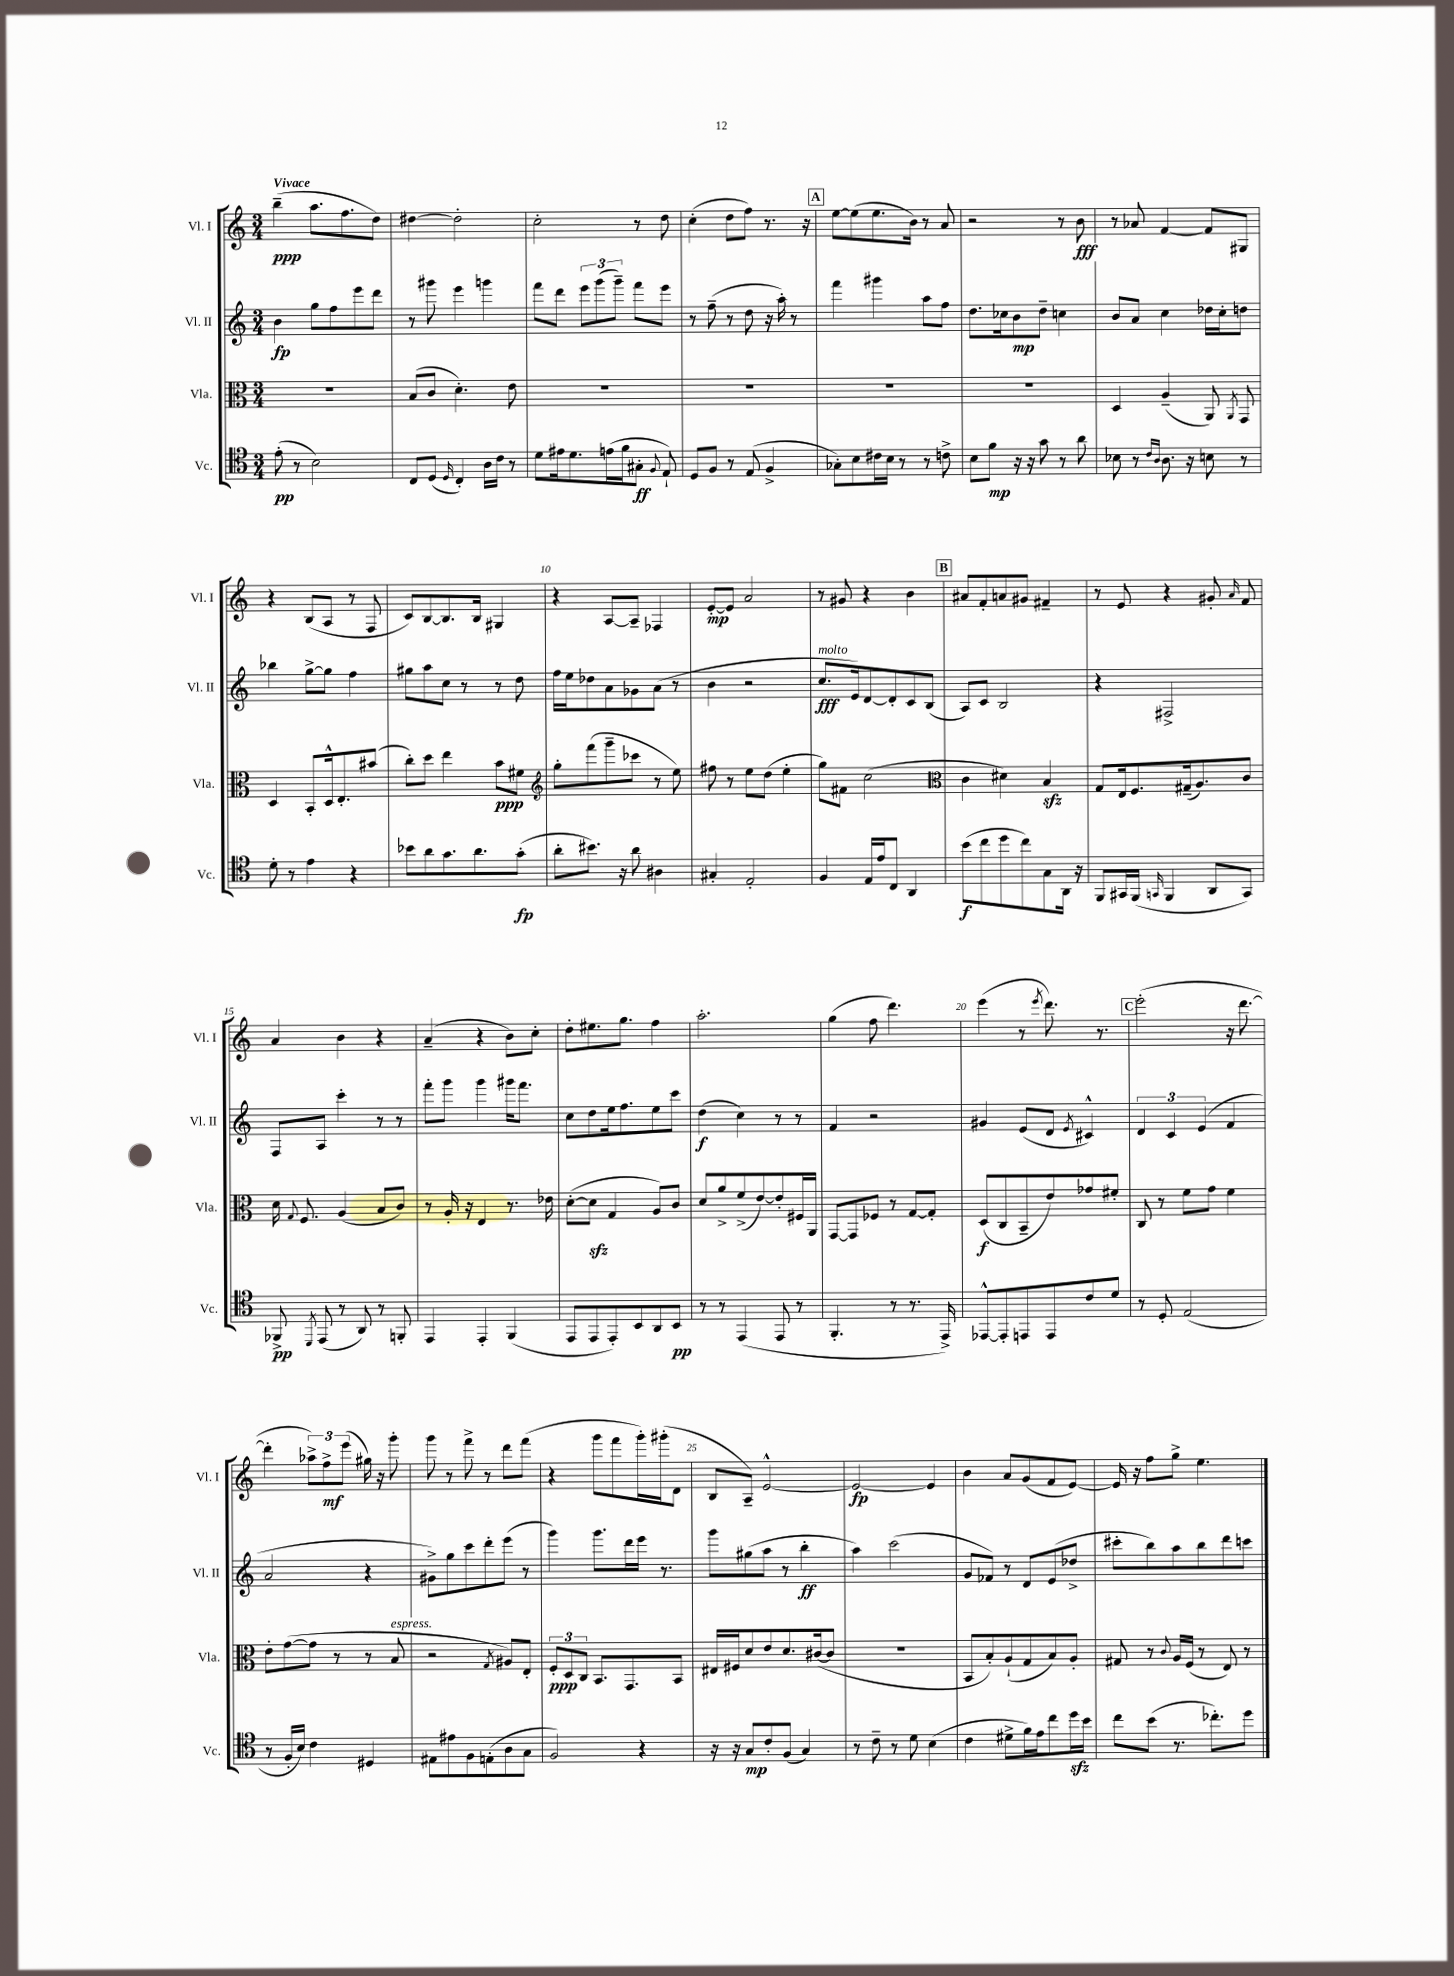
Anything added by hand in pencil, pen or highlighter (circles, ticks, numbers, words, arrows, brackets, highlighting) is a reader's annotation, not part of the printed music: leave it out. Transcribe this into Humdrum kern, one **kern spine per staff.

**kern	**dynam	**kern	**dynam	**kern	**dynam	**kern	**dynam
*part4	*part4	*part3	*part3	*part2	*part2	*part1	*part1
*staff4	*staff4	*staff3	*staff3	*staff2	*staff2	*staff1	*staff1
*I"Vc.	*	*I"Vla.	*	*I"Vl. II	*	*I"Vl. I	*
*I'Vc.	*	*I'Vla.	*	*I'Vl. II	*	*I'Vl. I	*
*clefC4	*	*clefC3	*	*clefG2	*	*clefG2	*
*k[]	*	*k[]	*	*k[]	*	*k[]	*
*M3/4	*	*M3/4	*	*M3/4	*	*M3/4	*
=1	=1	=1	=1	=1	=1	=1	=1
!	!	!	!	!	!	!LO:TX:a:B:t=Vivace	!
(8e'\	pp	2.r	.	4b\	fp	(4bb~\	ppp
8r	.	.	.	.	.	.	.
2B\)	.	.	.	8gg\L	.	8.aa\L	.
.	.	.	.	8ff\	.	.	.
.	.	.	.	.	.	8.ff\	.
.	.	.	.	8eee\	.	.	.
.	.	.	.	8ddd\J	.	8dd\J)	.
=2	=2	=2	=2	=2	=2	=2	=2
8C/L	.	(8B/L	.	8r	.	[4dd#X\	.
(8D/J	.	8c/J	.	8ggg#X\	.	.	.
16qqD/	.	.	.	.	.	.	.
4C'/)	.	4.d'\)	.	4eee\	.	2dd#'\]	.
16A\LL	.	.	.	4gggn\	.	.	.
16c\JJ	.	.	.	.	.	.	.
8r	.	8e\	.	.	.	.	.
=3	=3	=3	=3	=3	=3	=3	=3
8d\L	.	2.r	.	8fff\L	.	2cc'\	.
16e#X\k	.	.	.	8ddd\J	.	.	.
8.d\	.	.	.	.	.	.	.
.	.	.	.	12eee\L	.	.	.
.	.	.	.	(12ggg\	.	.	.
(16en\L	.	.	.	.	.	.	.
.	.	.	.	12ggg~\J)	.	.	.
16f\J	.	.	.	.	.	.	.
8G#X'\J	ff	.	.	8fff\L	.	8r	.
8qqF/	.	.	.	.	.	.	.
8E`/)	.	.	.	8eee\J	.	8dd\	.
=4	=4	=4	=4	=4	=4	=4	=4
8D/L	.	2.r	.	8r	.	(4cc'\	.
8F/J	.	.	.	(8ff~\	.	.	.
8r	.	.	.	8r	.	8dd\L	.
(8E/	.	.	.	8dd\	.	8ff\J)	.
4F^/	.	.	.	16r	.	8.r	.
.	.	.	.	16aa'\)	.	.	.
.	.	.	.	8r	.	.	.
.	.	.	.	.	.	16r	.
!!LO:REH:place=s1:t=A
=5	=5	=5	=5	=5	=5	=5	=5
8G-X'\L)	.	2.r	.	4fff\	.	[8ee\L	.
8B\	.	.	.	.	.	(8ee\]	.
16c#X\L	.	.	.	4ggg#X\	.	8.ee\	.
16B\JJ	.	.	.	.	.	.	.
8r	.	.	.	.	.	.	.
.	.	.	.	.	.	16b\Jk)	.
8r	.	.	.	8aa\L	.	8r	.
8cn^\	.	.	.	8ff\J	.	8a/	.
=6	=6	=6	=6	=6	=6	=6	=6
8B\L	.	2.r	.	8.dd\L	.	2r	.
8f\J	mp	.	.	.	.	.	.
.	.	.	.	16cc-X\k	.	.	.
16r	.	.	.	8b\	mp	.	.
16r	.	.	.	.	.	.	.
8g\	.	.	.	8dd~\J	.	.	.
8r	.	.	.	4ccn\	.	8r	.
8a\	.	.	.	.	.	8b\	fff
=7	=7	=7	=7	=7	=7	=7	=7
8B-X\	.	4D/	.	8b/L	.	8r	.
8r	.	.	.	8a/J	.	8a-X/	.
16qqc/LL	.	.	.	.	.	.	.
16qqA/JJ	.	.	.	.	.	.	.
8.A\	.	(4A~/	.	4cc\	.	[4f/	.
16r	.	.	.	.	.	.	.
8Bn\	.	8AA/)	.	16dd-X\LL	.	8f/L]	.
.	.	.	.	16cc'\J	.	.	.
.	.	8qAA/	.	.	.	.	.
8r	.	8GG/	.	8ddn\J	.	8G#X/J	.
!!LO:LB:g=z
=8	=8	=8	=8	=8	=8	=8	=8
8d'\	.	4D/	.	4bb-X\	.	4r	.
8r	.	.	.	.	.	.	.
4e\	.	8BB'/L	.	[8gg^\L	.	(8B/L	.
.	.	16D^^/k	.	8gg\J]	.	8A/J	.
.	.	8.E'/	.	.	.	.	.
4r	.	.	.	4ff\	.	8r	.
.	.	(8b#X/J	.	.	.	8F/	.
=9	=9	=9	=9	=9	=9	=9	=9
8b-X\L	.	8cc'\L)	.	8gg#X\L	.	8c/L)	.
8a\	.	8dd\J	.	8aa\	.	[8B/	.
8.g\	.	4ee\	.	8cc\J	.	8.B/]	.
.	.	.	.	8r	.	.	.
8.a\	.	.	.	.	.	16B/Jk	.
.	.	8b\L	ppp	8r	.	4G#X/	.
(8g'\J	fp	8f#X\J	.	8dd\	.	.	.
=10	=10	=10	=10	=10	=10	=10	=10
*	*	*clefG2	*	*	*	*	*
8a'\L	.	8gg'\L	.	16ff\LL	.	4r	.
.	.	.	.	16ee\J	.	.	.
8.b#X\J)	.	(8fff\	.	8dd-X\	.	.	.
.	.	8ggg~\	.	8a\	.	[8A/L	.
16r	.	.	.	.	.	.	.
8a\	.	8ccc-X\J	.	8g-X\	.	8A~/J]	.
4A#X\	.	8r	.	(8a\J	.	4F-X/	.
.	.	8ee\)	.	8r	.	.	.
=11	=11	=11	=11	=11	=11	=11	=11
4G#X'/	.	8ff#X\	.	4b\	.	[8e'/L	mp
.	.	8r	.	.	.	8e/J]	.
2E'/	.	8ee\L	.	2r	.	2a/	.
.	.	(8dd\J	.	.	.	.	.
.	.	4ee'\	.	.	.	.	.
=12	=12	=12	=12	=12	=12	=12	=12
!	!	!	!	!LO:TX:a:i:t=molto	!	!	!
4F/	.	8gg\L)	.	8.cc/L	fff	8r	.
.	.	8f#X\J	.	.	.	8g#X/	.
.	.	.	.	16e/k)	.	.	.
16E/LL	.	(2cc\	.	[8d/	.	4r	.
16e/J	.	.	.	.	.	.	.
8C/J	.	.	.	8d'/]	.	.	.
4AA/	.	.	.	8c/	.	4b\	.
.	.	.	.	(8B/J	.	.	.
!!LO:REH:place=s1:t=B
=13	=13	=13	=13	=13	=13	=13	=13
*	*	*clefC3	*	*	*	*	*
(8b\L	f	4c\	.	8A/L)	.	8a#X/L	.
8cc\	.	.	.	8c/J	.	8f'/	.
8dd\	.	4d#X\)	.	2B/	.	8an/	.
8cc\)	.	.	.	.	.	8g#X/J	.
8G\	.	4Bzz/	.	.	.	4f#X~/	.
16AA\Jk	.	.	.	.	.	.	.
16r	.	.	.	.	.	.	.
=14	=14	=14	=14	=14	=14	=14	=14
8FF/L	.	8G/L	.	4r	.	8r	.
16GG#X/L	.	16E/k	.	.	.	8e/	.
(16FF/JJ	.	8.F/	.	.	.	.	.
16qqGGn/	.	.	.	.	.	.	.
4FF/	.	.	.	2F#X^/	.	4r	.
.	.	(16G#X~/k	.	.	.	.	.
.	.	8.A/)	.	.	.	.	.
8AA/L	.	.	.	.	.	8g#X'/	.
.	.	.	.	.	.	16qqa/	.
8GG/J)	.	8c/J	.	.	.	8f/	.
!!LO:LB:g=z
=15	=15	=15	=15	=15	=15	=15	=15
8FF-X^/	pp	16d\	.	8F/L	.	4a/	.
.	.	8qqG/	.	.	.	.	.
.	.	8.F/	.	.	.	.	.
8qDD/	.	.	.	.	.	.	.
(8EE/	.	.	.	8A/J	.	.	.
8r	.	(4A/	.	4ccc'\	.	4b\	.
8AA/)	.	.	.	.	.	.	.
8r	.	8B/L	.	8r	.	4r	.
8FFn'/	.	8c/J)	.	8r	.	.	.
=16	=16	=16	=16	=16	=16	=16	=16
4EE/	.	8r	.	8fff'\L	.	(4a~/	.
.	.	16A'/	.	8ggg\J	.	.	.
.	.	16r	.	.	.	.	.
4EE'/	.	4E/	.	4ggg\	.	4r	.
(4FF/	.	8.r	.	16ggg#X\KL	.	8b\L)	.
.	.	.	.	8.fff\J	.	.	.
.	.	.	.	.	.	8cc'\J	.
.	.	16e-X\	.	.	.	.	.
=17	=17	=17	=17	=17	=17	=17	=17
8EE/L	.	([8d'\L	.	8cc\L	.	8dd'\L	.
8EE/	.	8dzz\J]	.	8dd\	.	8.ee#X\	.
8EE'/)	.	4G/	.	16ee\k	.	.	.
.	.	.	.	8.ff\	.	8.gg\J	.
8BB/	.	.	.	.	.	.	.
8AA/	.	8A/L)	.	8ee\	.	4ff\	.
8BB/J	pp	8c/J	.	8ccc\J	.	.	.
=18	=18	=18	=18	=18	=18	=18	=18
8r	.	8d/L	.	(4dd\	f	2.aa'\	.
8r	.	8a^/	.	.	.	.	.
(4EE/	.	(8f^/	.	4cc\)	.	.	.
.	.	[8e/)	.	.	.	.	.
8EE/	.	8e'/]	.	8r	.	.	.
8r	.	16F#X/L	.	8r	.	.	.
.	.	16AA/JJ	.	.	.	.	.
=19	=19	=19	=19	=19	=19	=19	=19
4.FF'/	.	[8GG/L	.	4f/	.	(4gg\	.
.	.	8GG/]	.	.	.	.	.
.	.	8F-X/J	.	2r	.	8ff\	.
8r	.	8r	.	.	.	4.ddd\)	.
8.r	.	[8G/L	.	.	.	.	.
.	.	8G'/J]	.	.	.	.	.
16EE^/)	.	.	.	.	.	.	.
=20	=20	=20	=20	=20	=20	=20	=20
[8EE-X^^/L	.	(8D/L	f	4g#X/	.	(4eee\	.
8EE-'/]	.	8C/	.	.	.	.	.
8EEn/	.	8BB~/	.	(8e/L	.	8r	.
.	.	.	.	.	.	8qeee/	.
8EE/	.	8e/)	.	8d/J	.	8.ddd\)	.
.	.	.	.	8qe/	.	.	.
8c/	.	8g-X/	.	4c#X^^/)	.	.	.
.	.	.	.	.	.	8.r	.
8d/J	.	8f#X'/J	.	.	.	.	.
!!LO:REH:place=s1:t=C
=21	=21	=21	=21	=21	=21	=21	=21
8r	.	8C/	.	6d/	.	(2eee'\	.
8D'/	.	8r	.	.	.	.	.
.	.	.	.	6c/	.	.	.
(2E/	.	8f\L	.	.	.	.	.
.	.	.	.	(6e/	.	.	.
.	.	8g\J	.	.	.	.	.
.	.	4f\	.	4f/	.	16r	.
.	.	.	.	.	.	[8.ddd\	.
!!LO:LB:g=z
=22	=22	=22	=22	=22	=22	=22	=22
8r	.	8e'\L	.	2a/	.	4ddd'\]	.
16F'/LL	.	([8g\	.	.	.	.	.
16B/JJ)	.	.	.	.	.	.	.
4c\	.	8g\J]	.	.	.	12aa-X^\L)	.
.	.	.	.	.	.	12ff^\	mf
.	.	8r	.	.	.	.	.
.	.	.	.	.	.	(12eee\J	.
4D#X/	.	8r	.	4r	.	16gg#X\)	.
.	.	.	.	.	.	16r	.
!	!	!LO:TX:a:i:t=espress.	!	!	!	!	!
.	.	8B/	.	.	.	8ggg'\	.
=23	=23	=23	=23	=23	=23	=23	=23
8E#X\L	.	2r	.	8g#X^\L)	.	8ggg\	.
8e#X\	.	.	.	8gg\	.	8r	.
8F\	.	.	.	8ccc\	.	8fff^\	.
(8En'\	.	.	.	8ddd'\	.	8r	.
.	.	8qG/	.	.	.	.	.
8A\	.	8A#X/L)	.	(8eee\J	.	8ddd\L	.
8G\J	.	8E'/J	.	8r	.	(8fff\J	.
=24	=24	=24	=24	=24	=24	=24	=24
2F/)	.	12F'/L	ppp	4ggg\)	.	4r	.
.	.	12D/	.	.	.	.	.
.	.	12C/J	.	.	.	.	.
.	.	8.BB/L	.	8.ggg\L	.	8ggg\L	.
.	.	.	.	.	.	8fff\	.
.	.	8.GG/	.	16ddd\L	.	.	.
4r	.	.	.	16eee\JJ	.	16ggg'\L)	.
.	.	.	.	8.r	.	(16ggg#X'\J	.
.	.	8BB/J	.	.	.	8d\J	.
=25	=25	=25	=25	=25	=25	=25	=25
16r	.	16E#X/LL	.	8ggg\L	.	8B/L	.
16r	.	16F#X/J	.	.	.	.	.
8G/L	mp	8d/	.	(8gg#X\	.	8A~/J)	.
8c'/	.	8e/	.	8aa\J	.	[2e^^/	.
(8F/J	.	8.d/	.	8r	.	.	.
4G/)	.	.	.	4bb'\	ff	.	.
.	.	([16c#X/k	.	.	.	.	.
.	.	8c#/J]	.	.	.	.	.
=26	=26	=26	=26	=26	=26	=26	=26
8r	.	2.r	.	4aa\)	.	2e/_	fp
8c~\	.	.	.	.	.	.	.
8r	.	.	.	(2ccc\	.	.	.
8d\	.	.	.	.	.	.	.
(4B\	.	.	.	.	.	4e/]	.
=27	=27	=27	=27	=27	=27	=27	=27
4c\	.	8BB/L	.	8g/L	.	4b\	.
.	.	8B'/)	.	8f-X/J)	.	.	.
8d#X^\L	.	(8A`/	.	8r	.	8a/L	.
16f\L)	.	8G/	.	8d/L	.	(8g/	.
16e\J	.	.	.	.	.	.	.
8cc\	.	8B/)	.	(8e/	.	8f/	.
16ddzz\L	.	8A'/J	.	8dd-X^/J	.	[8e/J)	.
16b\JJ	.	.	.	.	.	.	.
=28	=28	=28	=28	=28	=28	=28	=28
8cc\L	.	8G#X/	.	8ccc#X'\L	.	16e/]	.
.	.	.	.	.	.	16r	.
(8b\J	.	8r	.	8bb\)	.	8ff\L	.
.	.	8qqc/	.	.	.	.	.
8.r	.	16A/LL	.	8aa\	.	8gg^\J	.
.	.	(16F/JJ	.	.	.	.	.
.	.	8r	.	8bb\	.	4.ee\	.
8.cc-X'\L)	.	.	.	.	.	.	.
.	.	8E/)	.	8ddd\	.	.	.
8dd\J	.	8r	.	8cccn\J	.	.	.
==	==	==	==	==	==	==	==
*-	*-	*-	*-	*-	*-	*-	*-
